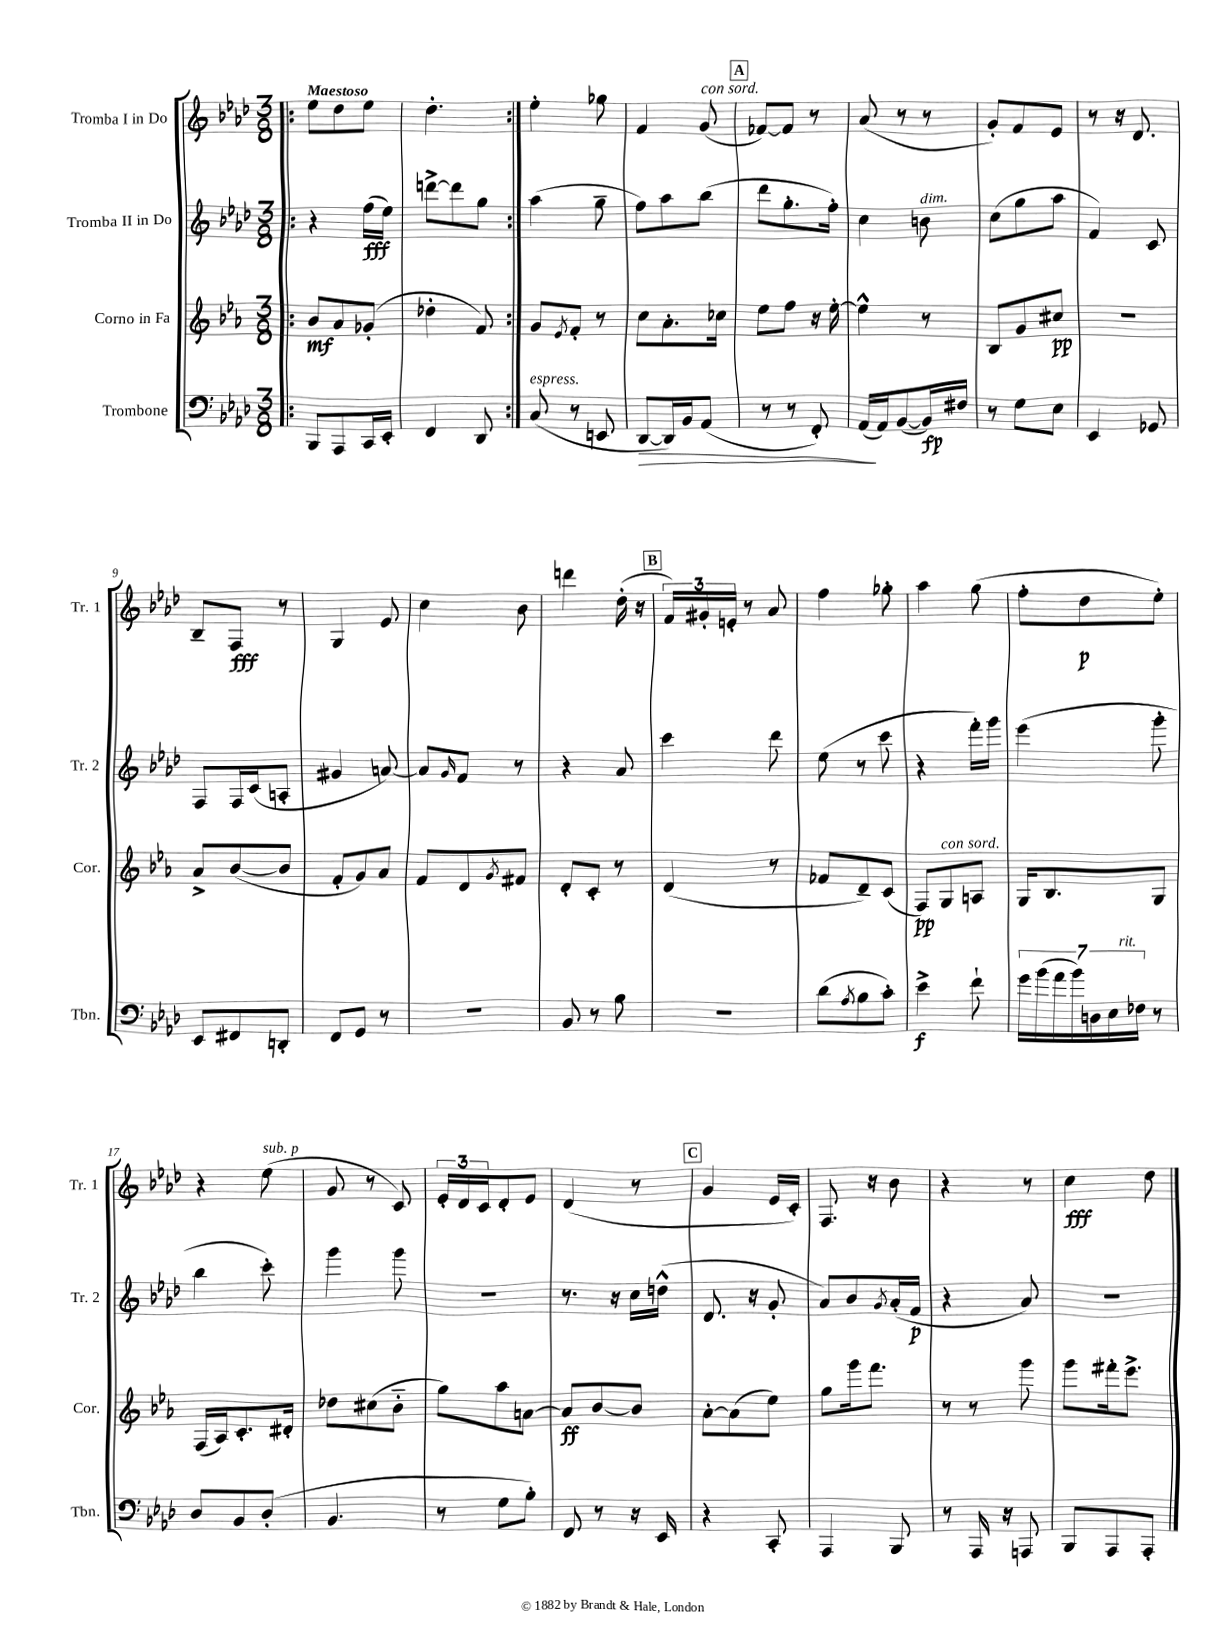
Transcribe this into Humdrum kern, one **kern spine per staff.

**kern	**dynam	**kern	**dynam	**kern	**dynam	**kern	**dynam
*part4	*part4	*part3	*part3	*part2	*part2	*part1	*part1
*staff4	*staff4	*staff3	*staff3	*staff2	*staff2	*staff1	*staff1
*I"Trombone	*	*I"Corno in Fa	*	*I"Tromba II in Do	*	*I"Tromba I in Do	*
*I'Tbn.	*	*I'Cor.	*	*I'Tr. 2	*	*I'Tr. 1	*
*clefF4	*	*clefG2	*	*clefG2	*	*clefG2	*
*k[b-e-a-d-]	*	*k[b-e-a-]	*	*k[b-e-a-d-]	*	*k[b-e-a-d-]	*
*M3/8	*	*M3/8	*	*M3/8	*	*M3/8	*
=1!|:	=1!|:	=1!|:	=1!|:	=1!|:	=1!|:	=1!|:	=1!|:
!	!	!	!	!	!	!LO:TX:a:B:t=Maestoso	!
8BBB-/L	.	8b-/L	mf	4r	.	8ee-\L	.
8AAA-/	.	8a-/	.	.	.	8dd-\	.
16CC/L	.	(8g-X'/J	.	(16ff\LL	fff	8ee-\J	.
16EE-'/JJ	.	.	.	16ee-\JJ)	.	.	.
=2	=2	=2	=2	=2	=2	=2	=2
4FF/	.	4dd-X'\	.	[8dddn^\L	.	4.dd-'\	.
.	.	.	.	8ddd\]	.	.	.
8DD-/	.	8f/)	.	8gg\J	.	.	.
=3:|!	=3:|!	=3:|!	=3:|!	=3:|!	=3:|!	=3:|!	=3:|!
!LO:TX:a:i:t=espress.	!	!	!	!	!	!	!
(8C/	.	8g/L	.	(4aa-\	.	4ee-'\	.
.	.	8qe-/	.	.	.	.	.
8r	.	8f'/J	.	.	.	.	.
8EEn/	.	8r	.	8gg~\	.	8gg-X\	.
=4	=4	=4	=4	=4	=4	=4	=4
!	!LO:HP:b	!	!	!	!	!	!
[8DD-/L	>	8cc\L	.	8ff\L)	.	4f/	.
16DD-/L])	.	8.a-'\	.	8aa-\	.	.	.
16BB-/J	.	.	.	.	.	.	.
!	!	!	!	!	!	!LO:TX:a:i:t=con sord.	!
(8AA-/J	.	.	.	(8bb-\J	.	(8g/	.
.	.	16cc-X\Jk	.	.	.	.	.
!!LO:REH:place=s1:t=A
=5	=5	=5	=5	=5	=5	=5	=5
8r	.	8ee-\L	.	8ddd-\L	.	[8f-X/L)	.
8r	.	8ff\J	.	8.gg'\	.	8f-/J]	.
8FF'/)	.	16r	.	.	.	8r	.
.	.	[16ee-'\	.	16ff'\Jk)	.	.	.
=6	=6	=6	=6	=6	=6	=6	=6
(16AA-/LL	.	4ee-^^\]	.	4cc\	.	(8a-/	.
16AA-/J)	]	.	.	.	.	.	.
([8BB-/	.	.	.	.	.	8r	.
!	!	!	!	!LO:TX:a:i:t=dim.	!	!	!
16BB-/L])	fp	8r	.	8bn\	.	8r	.
16F#X/JJ	.	.	.	.	.	.	.
=7	=7	=7	=7	=7	=7	=7	=7
8r	.	8B-/L	.	(8cc\L	.	8g'/L)	.
8G\L	.	8g/	.	8gg\	.	8f/	.
8E-\J	.	8cc#X/J	pp	8aa-\J	.	8e-/J	.
=8	=8	=8	=8	=8	=8	=8	=8
4EE-/	.	4.r	.	4f/)	.	8r	.
.	.	.	.	.	.	16r	.
.	.	.	.	.	.	8.d-/	.
8GG-X/	.	.	.	8c/	.	.	.
!!LO:LB:g=z
=9	=9	=9	=9	=9	=9	=9	=9
8EE-/L	.	8a-^/L	.	8F/L	.	8B-~/L	.
8FF#X/	.	([8b-/	.	16F/L	.	8F/J	fff
.	.	.	.	(16c/J	.	.	.
8DDn'/J	.	8b-/J]	.	8An'/J	.	8r	.
=10	=10	=10	=10	=10	=10	=10	=10
8FF/L	.	8f'/L	.	4g#X/	.	4G/	.
8GG/J	.	8g/)	.	.	.	.	.
8r	.	8a-/J	.	[8an/)	.	8e-/	.
=11	=11	=11	=11	=11	=11	=11	=11
4.r	.	8f/L	.	8a/L]	.	4cc\	.
.	.	.	.	16qqg/	.	.	.
.	.	8d/	.	8f/J	.	.	.
.	.	8qg/	.	.	.	.	.
.	.	8f#X/J	.	8r	.	8b-\	.
=12	=12	=12	=12	=12	=12	=12	=12
8BB-/	.	8d'/L	.	4r	.	4dddn\	.
8r	.	8c'/J	.	.	.	.	.
8B-\	.	8r	.	8a-/	.	(16dd-'\	.
.	.	.	.	.	.	16r	.
!!LO:REH:place=s1:t=B
=13	=13	=13	=13	=13	=13	=13	=13
4.r	.	(4d/	.	4ccc\	.	24f/LL)	.
.	.	.	.	.	.	24g#X'/	.
.	.	.	.	.	.	24en'/JJ	.
.	.	.	.	.	.	8r	.
.	.	8r	.	8ddd-\	.	8a-/	.
=14	=14	=14	=14	=14	=14	=14	=14
(8d-\L	.	8f-X/L	.	(8ee-\	.	4ff\	.
8qA-/	.	.	.	.	.	.	.
8B-\	.	8d~/)	.	8r	.	.	.
8c'\J)	.	(8c/J	.	8ccc\	.	8gg-X'\	.
=15	=15	=15	=15	=15	=15	=15	=15
4e-^\	f	8F/L)	pp	4r	.	4aa-\	.
!	!	!LO:TX:a:i:t=con sord.	!	!	!	!	!
.	.	8G/	.	.	.	.	.
8f`\	.	8An/J	.	16fff'\LL)	.	(8gg\	.
.	.	.	.	16ggg\JJ	.	.	.
=16	=16	=16	=16	=16	=16	=16	=16
28g\LL	.	16G/KL	.	(4eee-\	.	8ff'\L	.
(28b-\	.	.	.	.	.	.	.
.	.	8.B-/	.	.	.	.	.
28a-\	.	.	.	.	.	.	.
28b-\)	.	.	.	.	.	.	.
.	.	.	.	.	.	8dd-\	p
28Dn\	.	.	.	.	.	.	.
28E-\	.	.	.	.	.	.	.
!LO:TX:a:i:t=rit.	!	!	!	!	!	!	!
28F-X\JJ	.	.	.	.	.	.	.
8r	.	8G/J	.	8ggg'\	.	8ee-'\J)	.
!!LO:LB:g=z
=17	=17	=17	=17	=17	=17	=17	=17
8D-/L	.	(16F/LL	.	4bb-\	.	4r	.
.	.	16A-/J)	.	.	.	.	.
8BB-/	.	8.c'/	.	.	.	.	.
!	!	!	!	!	!	!LO:TX:a:i:t=sub. p	!
(8D-'/J	.	.	.	8ccc'\)	.	(8ee-\	.
.	.	16d#X'/Jk	.	.	.	.	.
=18	=18	=18	=18	=18	=18	=18	=18
4.BB-/	.	8dd-X\L	.	4ggg\	.	8g/	.
.	.	(8cc#X\	.	.	.	8r	.
.	.	8b-\J	.	8ggg\	.	8c/)	.
=19	=19	=19	=19	=19	=19	=19	=19
8r	.	8gg\L)	.	4.r	.	24e-'/LL	.
.	.	.	.	.	.	24d-/	.
.	.	.	.	.	.	24c/J	.
8G\L	.	8aa-\	.	.	.	8d-'/	.
8B-'\J)	.	[8an\J	.	.	.	8e-/J	.
=20	=20	=20	=20	=20	=20	=20	=20
8FF/	.	8a/L]	ff	8.r	.	(4d-/	.
8r	.	[8b-/	.	.	.	.	.
.	.	.	.	16r	.	.	.
16r	.	8b-/J]	.	16cc\LL	.	8r	.
16EE-/	.	.	.	(16ddn^^\JJ	.	.	.
!!LO:REH:place=s1:t=C
=21	=21	=21	=21	=21	=21	=21	=21
4r	.	[8a-'\L	.	8.d-/	.	4g/	.
.	.	(8a-\]	.	.	.	.	.
.	.	.	.	16r	.	.	.
8CC'/	.	8ee-\J)	.	8g'/	.	16e-/LL	.
.	.	.	.	.	.	16c'/JJ)	.
=22	=22	=22	=22	=22	=22	=22	=22
4AAA-/	.	8gg\L	.	8a-/L)	.	8.F/	.
.	.	16ggg\k	.	8b-/	.	.	.
.	.	8.fff\J	.	.	.	16r	.
.	.	.	.	8qg/	.	.	.
8BBB-/	.	.	.	(16a-'/L	.	8b-\	.
.	.	.	.	16f/JJ	p	.	.
=23	=23	=23	=23	=23	=23	=23	=23
8r	.	8r	.	4r	.	4r	.
16AAA-/	.	8r	.	.	.	.	.
16r	.	.	.	.	.	.	.
8AAAn/	.	8ggg\	.	8a-/)	.	8r	.
=24	=24	=24	=24	=24	=24	=24	=24
8BBB-/L	.	8ggg\L	.	4.r	.	4cc\	fff
8AAA-/	.	16fff#X'\k	.	.	.	.	.
.	.	8.eee-^\J	.	.	.	.	.
8AAA-'/J	.	.	.	.	.	8dd-\	.
==	==	==	==	==	==	==	==
*-	*-	*-	*-	*-	*-	*-	*-
